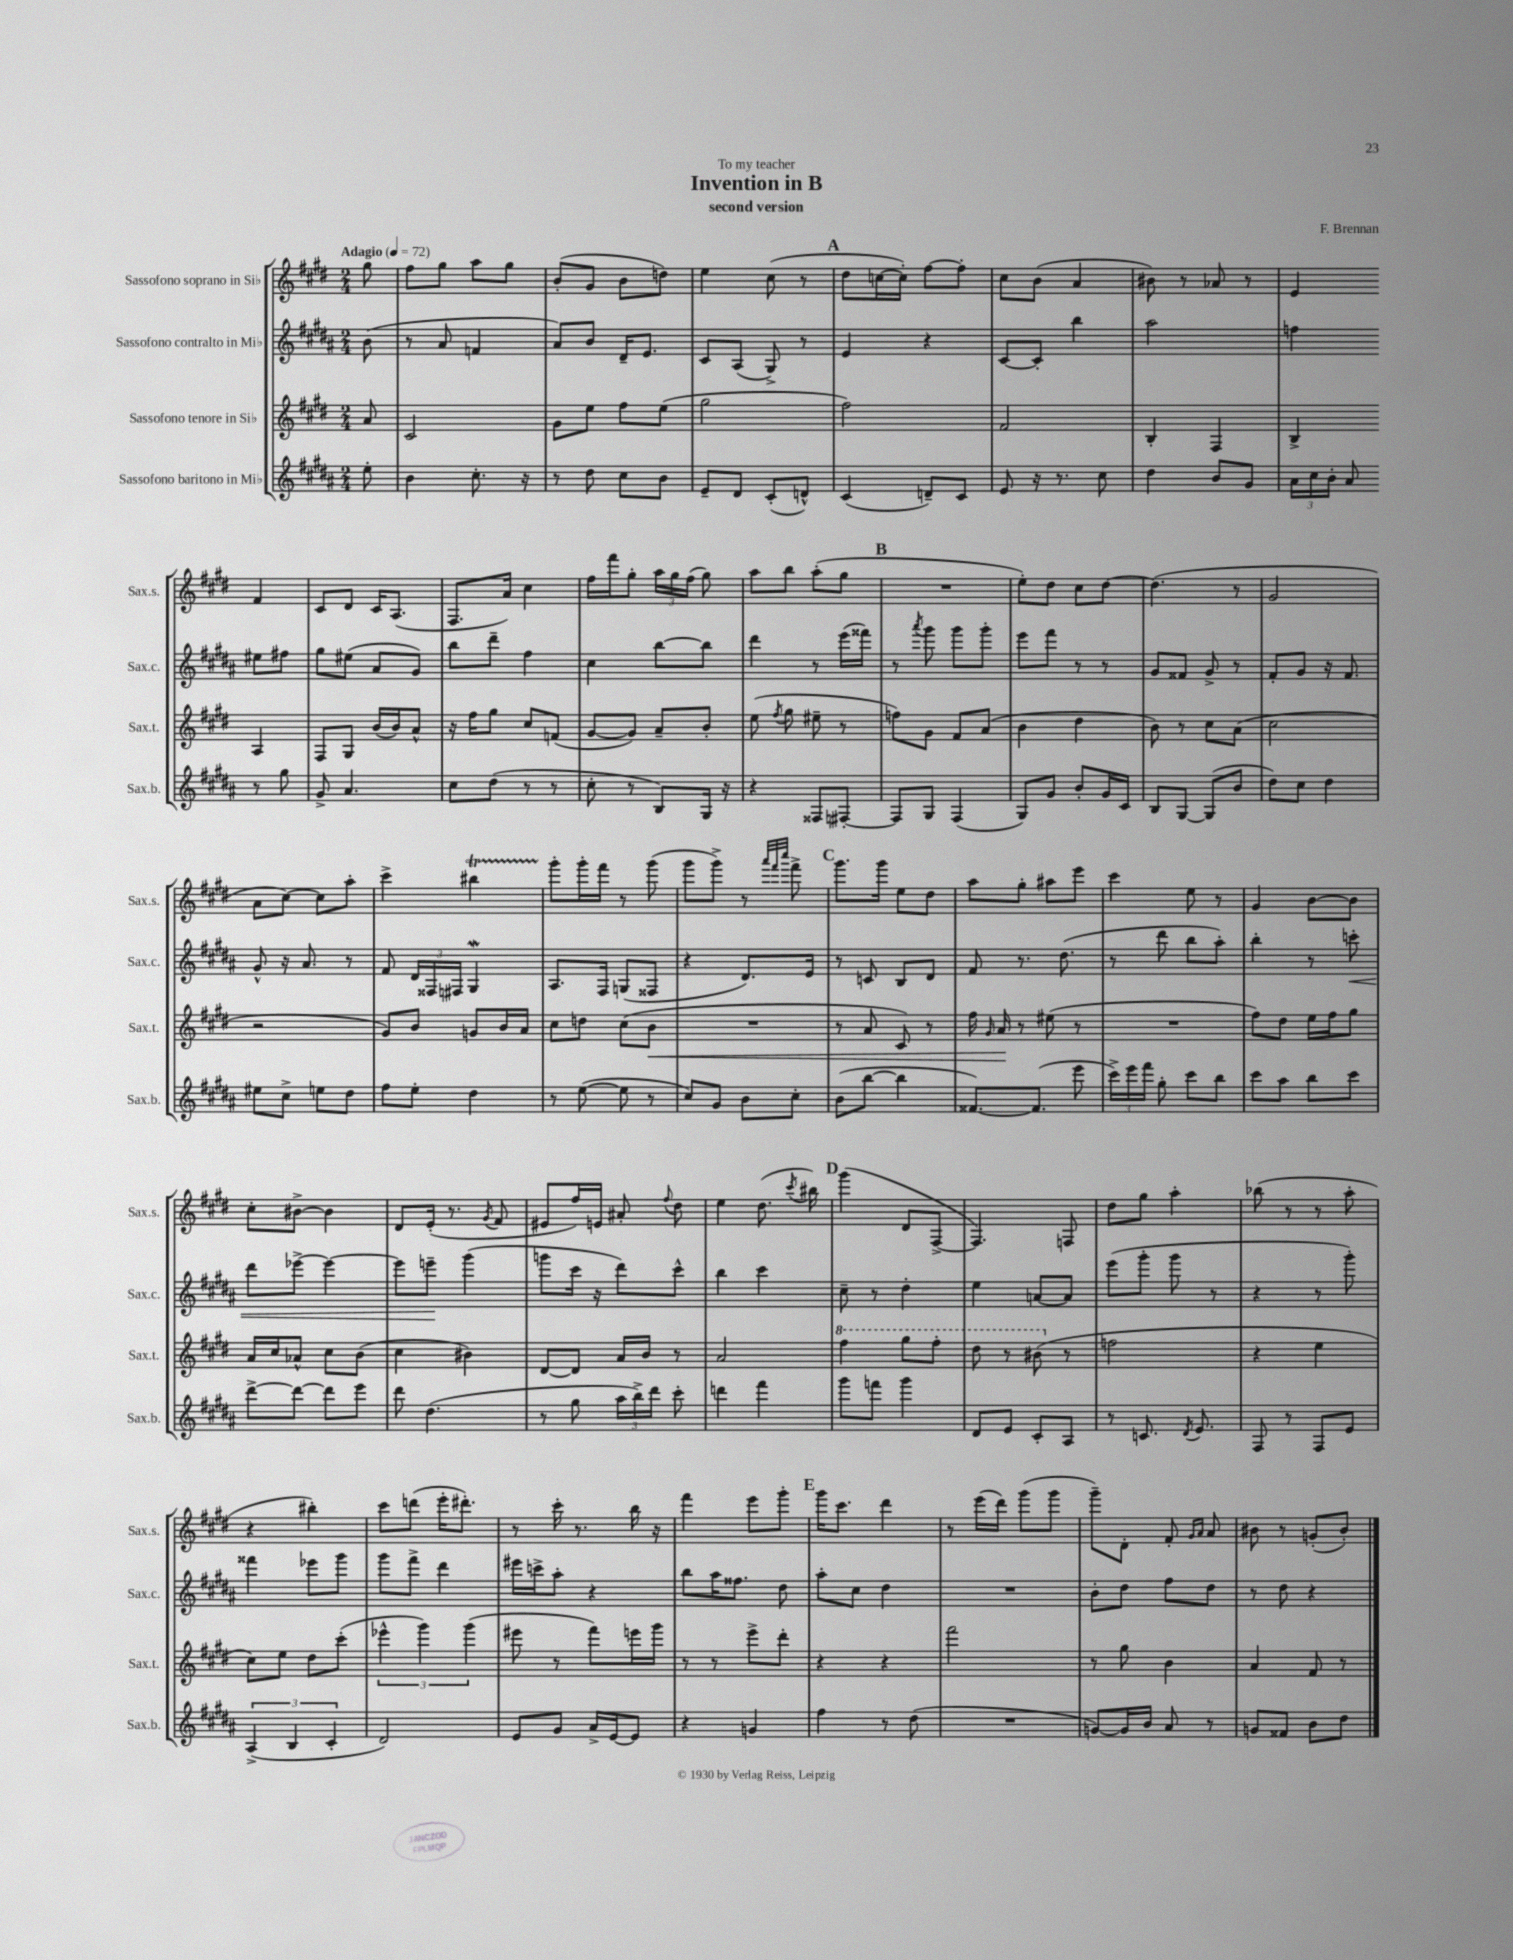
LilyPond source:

\header { title = "Invention in B" composer = "F. Brennan" subtitle = "second version" dedication = "To my teacher" }
<<
\new StaffGroup <<
\new Staff = "s0" \with { instrumentName = "Sassofono soprano in Sib" shortInstrumentName = "Sax.s." } {
    \clef treble \key e \major \numericTimeSignature \time 2/4 \partial 8 \tempo "Adagio" 4 = 72
    \autoBeamOff gis''8 |
    fis''8[ gis''8] a''8[ gis''8] |
    b'8[-.( gis'8] b'8[ d''8]) |
    e''4 cis''8( r8 |
    \mark \markup { \bold "A" } dis''8[ c''16~ c''16]-.) fis''8[~ fis''8]-. |
    cis''8[ b'8]( a'4 |
    bis'8) r8 aes'8 r8 |
    e'4 fis'4 |
    cis'8[ dis'8] cis'16[ a8.]( |
    fis8.[ a'16]) cis''4 |
    fis''16[ fis'''16 gis''8]-. \tuplet 3/2 { a''16[ gis''16 fis''16]( } gis''8) |
    a''8[ b''8] a''8[-.( gis''8] |
    \mark \markup { \bold "B" } R2 |
    e''8[-.) dis''8] cis''8[ dis''8]~ |
    dis''4.( r8 |
    gis'2 |
    a'8[ cis''8]~) cis''8[ a''8]-. |
    cis'''4-> bis''4\startTrillSpan |
    gis'''8[-.\stopTrillSpan gis'''16-. fis'''16] r8 gis'''8( |
    gis'''8[ gis'''8]->) r8 \grace { a'''32[ fis'''32 cis''''32] } fis'''8-> |
    \mark \markup { \bold "C" } gis'''8.[ gis'''16] e''8[ dis''8] |
    a''8[ gis''8]-. ais''8[ e'''8] |
    cis'''4 e''8 r8 |
    gis'4 b'8[~ b'8] |
    cis''8[-. bis'8]~-> bis'4 |
    dis'8[ e'16]-.( r8. \acciaccatura { gis'8 } fis'8 |
    eis'8[ fis''16) e'16] ais'8-. \appoggiatura { fis''8 } dis''8 |
    e''4 dis''8.( \acciaccatura { cis'''8 } bis''16) |
    \mark \markup { \bold "D" } gis'''4( dis'8[ fis8]~-> |
    fis4.) f8 |
    dis''8[ gis''8] a''4-. |
    bes''8( r8 r8 a''8-. |
    r4 bis''4-.) |
    cis'''8[ d'''8]( e'''16[-. dis'''8.]-.) |
    r8 cis'''16-. r8. b''16 r16 |
    fis'''4 e'''8[ gis'''8]-. |
    \mark \markup { \bold "E" } gis'''16[ cis'''8.] dis'''4 |
    r8 e'''16[( dis'''16]) gis'''8[( gis'''8] |
    gis'''8[--) dis'8]-. fis'8-. \grace { gis'16[ a'16] } a'8 |
    bis'8 r8 g'8[-.( bis'8]-.) \bar "|." |
}
\new Staff = "s1" \with { instrumentName = "Sassofono contralto in Mib" shortInstrumentName = "Sax.c." } {
    \clef treble \key b \major \numericTimeSignature \time 2/4 \partial 8
    \autoBeamOff b'8( |
    r8 ais'8 f'4 |
    ais'8[) b'8] dis'16[-- e'8.] |
    cis'8[ ais8]( gis8->) r8 |
    \mark \markup { \bold "A" } e'4 r4 |
    cis'8[~ cis'8]-. b''4 |
    ais''2 |
    f''4 eis''8[ fis''8] |
    gis''8[ eis''8]( ais'8[ gis'8]) |
    b''8[ dis'''8]-- fis''4 |
    cis''4 b''8[~ b''8] |
    dis'''4 r8 e'''16[( fisis'''16]) |
    \mark \markup { \bold "B" } r8 \acciaccatura { ais'''8 } gis'''8 gis'''8[ gis'''8]-. |
    e'''8[ fis'''8] r8 r8 |
    gis'8[ fisis'8] gis'8-> r8 |
    fis'8[-. gis'8] r16 fis'8. |
    gis'8-^ r16 ais'8. r8 |
    fis'8 \tuplet 3/2 { dis'16[ fisis16 fis16] } gis4\mordent |
    ais8.[ fis16] g8[( fisis8] |
    r4 dis'8.[) e'16] |
    \mark \markup { \bold "C" } r8 c'8 b8[ dis'8] |
    fis'8 r8. dis''8.( |
    r8 dis'''8 b''8[ ais''8]-.) |
    b''4-. r8 c'''8-.\< |
    dis'''8[ ees'''8]~-> ees'''4~ |
    ees'''8[ e'''8]--\! gis'''4( |
    g'''8[ cis'''16] r16 dis'''8[) cis'''8]-^ |
    b''4 cis'''4 |
    \mark \markup { \bold "D" } cis''8-- r8 dis''4-. |
    e''4 a'8[~ a'8] |
    e'''8[( gis'''8]-. gis'''8 r8 |
    r4 r8 gis'''8-.) |
    fisis'''4 ees'''8[ gis'''8] |
    gis'''8[ fis'''8]-> dis'''4 |
    eis'''16[ c'''16-> ais''8]-. r4 |
    b''8[ ais''16 fisis''8.] dis''8 |
    \mark \markup { \bold "E" } ais''8[-. cis''8] dis''4 |
    R2 |
    b'8[-. dis''8] fis''8[ dis''8] |
    r8 dis''8 r4 \bar "|." |
}
\new Staff = "s2" \with { instrumentName = "Sassofono tenore in Sib" shortInstrumentName = "Sax.t." } {
    \clef treble \key e \major \numericTimeSignature \time 2/4 \partial 8
    \autoBeamOff a'8 |
    cis'2 |
    gis'8[ e''8] fis''8[ e''8]( |
    gis''2 |
    \mark \markup { \bold "A" } fis''2) |
    fis'2 |
    b4-. fis4 |
    b4-> a4 |
    fis8[ gis8] b'16[( b'16) a'8]-^ |
    r16 fis''16[ gis''8] cis''8[ f'8]( |
    gis'8[~ gis'8]) a'8[-- b'8]-. |
    e''8( \acciaccatura { fis''8 } gis''8 eis''8-- r8 |
    \mark \markup { \bold "B" } f''8[) gis'8] fis'8[ a'8]( |
    b'4 dis''4 |
    b'8) r8 cis''8[ a'8]( |
    cis''2 |
    r2 |
    gis'8[) b'8] g'8[ b'16 a'16] |
    cis''8[ d''8] cis''8[( b'8]\< |
    R2 |
    \mark \markup { \bold "C" } r8 a'8 cis'8) r8 |
    fis''16 \grace { gis'16 } a'16\! r8 eis''8( r8 |
    R2 |
    fis''8[) dis''8] e''16[ fis''16 gis''8] |
    a'16[ cis''16 aes'8]-^ cis''8[ b'8]( |
    cis''4 bis'4) |
    dis'8[~ dis'8] a'16[ b'16] r8 |
    a'2 |
    \mark \markup { \bold "D" } \ottava #1 fis'''4 gis'''8[ fis'''8]-. |
    dis'''8 r8 bis''8( \ottava #0 r8 |
    f''2 |
    r4 e''4 |
    cis''8[) e''8] dis''8[ cis'''8]-.( |
    \tuplet 3/2 { ees'''4-^ gis'''4) gis'''4( } |
    eis'''8 r8 fis'''8[) e'''16 gis'''16] |
    r8 r8 e'''8[-> dis'''8]-. |
    \mark \markup { \bold "E" } r4 r4 |
    fis'''2 |
    r8 gis''8 b'4 |
    a'4 fis'8 r8 \bar "|." |
}
\new Staff = "s3" \with { instrumentName = "Sassofono baritono in Mib" shortInstrumentName = "Sax.b." } {
    \clef treble \key b \major \numericTimeSignature \time 2/4 \partial 8
    \autoBeamOff e''8-. |
    b'4 cis''8.-. r16 |
    r8 dis''8 cis''8[ b'8] |
    e'8[-- dis'8] cis'8[-.( d'8]-^) |
    \mark \markup { \bold "A" } cis'4( d'8[--) cis'8] |
    e'8 r16 r8. cis''8 |
    dis''4 b'8[ gis'8] |
    \tuplet 3/2 { ais'16[ cis''16 b'16]-. } ais'8 r8 gis''8 |
    gis'8-> ais'4. |
    cis''8[ dis''8]( r8 r8 |
    cis''8-. r8 b8[) gis16] r16 |
    r4 fisis8[ fis8]~-. |
    \mark \markup { \bold "B" } fis8[ gis8] fis4( |
    gis8[) gis'8] b'8[-. gis'16 cis'16] |
    b8[ gis8]~ gis8[( b'8] |
    dis''8[) cis''8] dis''4 |
    eis''8[ cis''8]-> e''8[ dis''8] |
    fis''8[ e''8]-. dis''4 |
    r8 e''8~( e''8 r8 |
    cis''8[) gis'8] b'8[ cis''8]-. |
    \mark \markup { \bold "C" } b'8[( b''8]~ b''4 |
    fisis'8.[~) fisis'8.]( e'''8 |
    \tuplet 3/2 { cis'''16[->) e'''16 fis'''16] } gis''8-. cis'''8[ b''8] |
    cis'''8[ ais''8] b''8[ cis'''8] |
    dis'''8[~-> dis'''8]~ dis'''8[ e'''8] |
    dis'''8 dis''4.( |
    r8 gis''8 \tuplet 3/2 { ais''16[ b''16->) dis'''16] } cis'''8-. |
    d'''4 fis'''4 |
    \mark \markup { \bold "D" } gis'''8[ f'''8] gis'''4 |
    dis'8[ e'8] cis'8[-. ais8] |
    r8 c'8. \acciaccatura { dis'8 } e'8. |
    fis8 r8 fis8[ e'8] |
    \tuplet 3/2 { ais4->( b4 cis'4-. } |
    dis'2) |
    e'8[ gis'8] ais'16[-> e'16~ e'8] |
    r4 g'4 |
    \mark \markup { \bold "E" } fis''4 r8 dis''8( |
    R2 |
    g'8[~) g'16 b'16] ais'8 r8 |
    g'8[ fisis'8] b'8[ dis''8] \bar "|." |
}
>>
>>
\layout { \context { \Score \remove "Bar_number_engraver" } }
